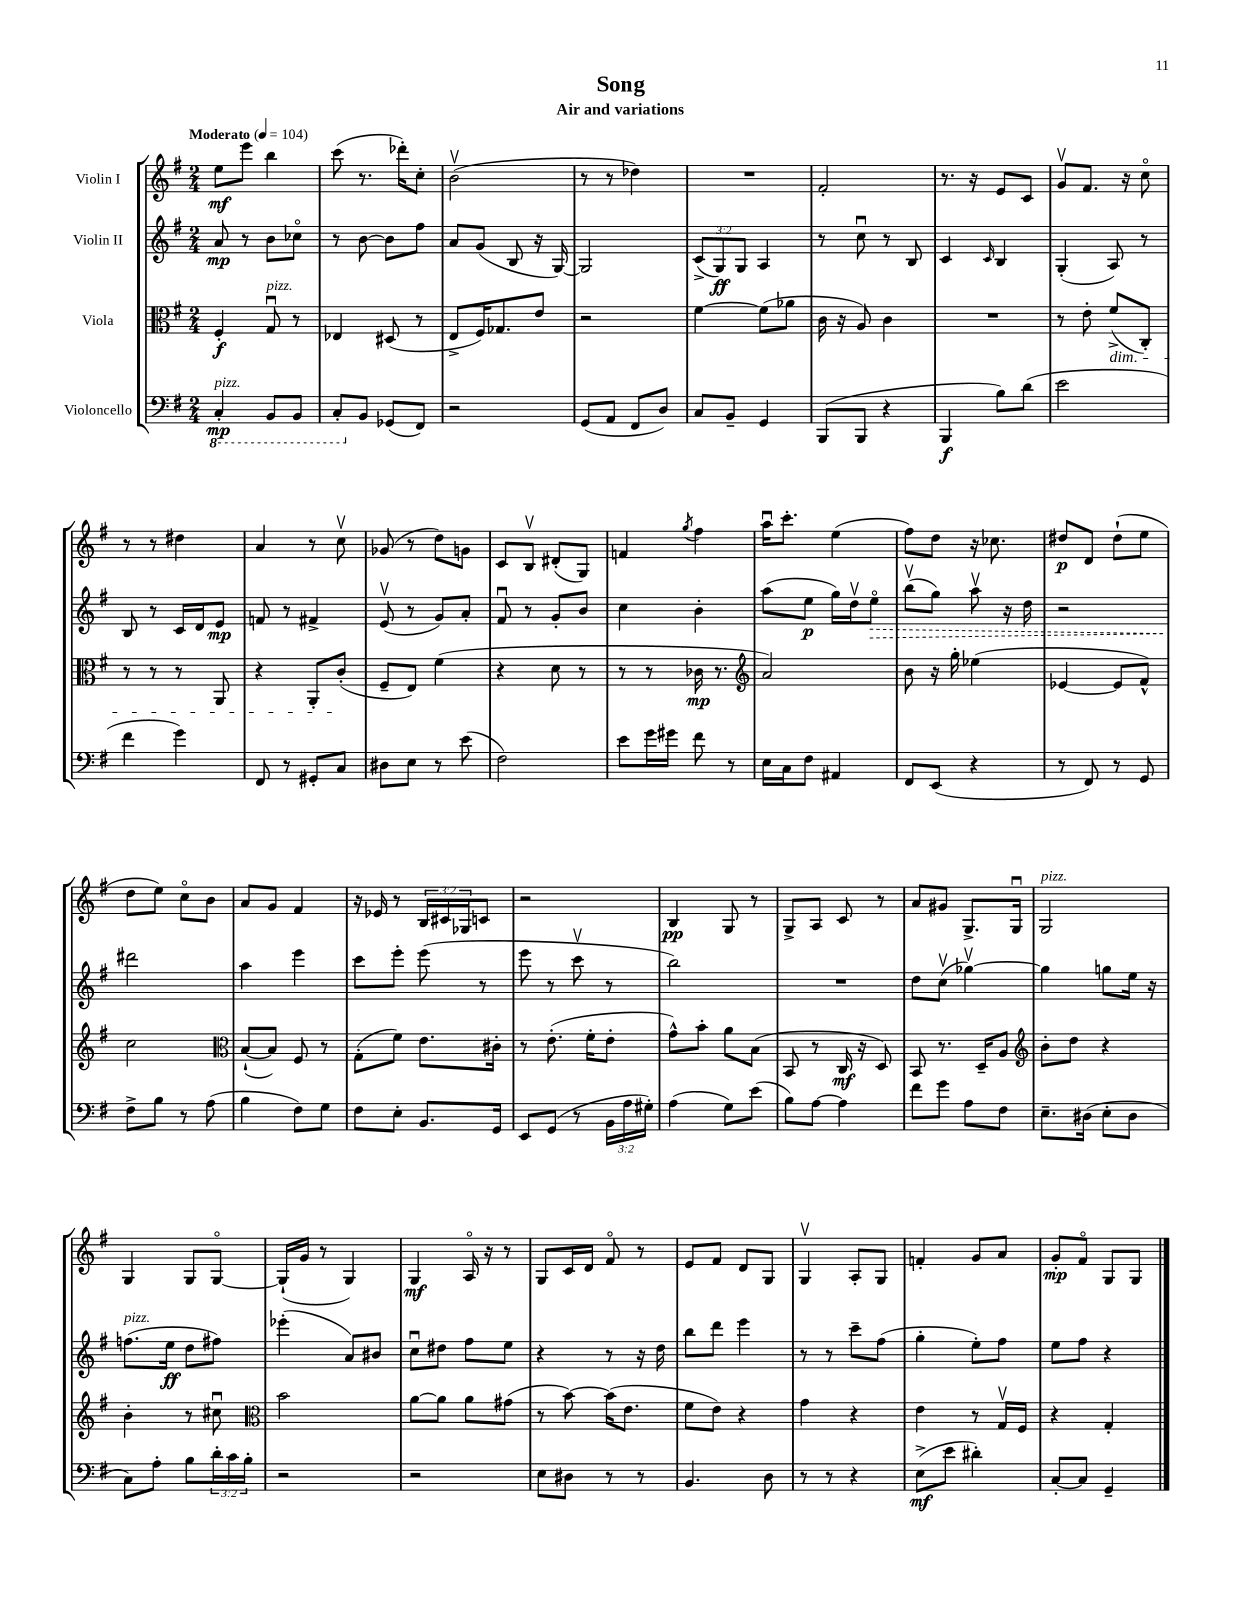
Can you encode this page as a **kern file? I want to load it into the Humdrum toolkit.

**kern	**kern	**kern	**kern
*staff4	*staff3	*staff2	*staff1
*clefF4	*clefC3	*clefG2	*clefG2
*k[f#]	*k[f#]	*k[f#]	*k[f#]
*M2/4	*M2/4	*M2/4	*M2/4
*MM104	*MM104	*MM104	*MM104
4CC'	4F#'	8a	8ee
.	.	8r	8eee
8BBB	8Gu	8b	4bb
8BBB	8r	8cc-o	.
=	=	=	=
8CC'	4E-	8r	(8ccc
8BB	.	[8b	8.r
(8GG-	(8D#	8b]	.
.	.	.	16ddd-')
8FF#)	8r	8ff#	8cc'
=	=	=	=
2r	8E^	8a	(2bv
.	16F#)	(8g	.
.	8.G-	.	.
.	.	8B	.
.	8e	16r	.
.	.	[16G)	.
=	=	=	=
(8GG	2r	2G]	8r
8AA	.	.	8r
8FF#	.	.	4dd-)
8D)	.	.	.
=	=	=	=
8C	[4f#	(12c^	2r
.	.	12G)	.
8BB~	.	.	.
.	.	12G	.
4GG	(8f#]	4A	.
.	8a-	.	.
=	=	=	=
(8BBB	16c	8r	2f#'
.	16r	.	.
8BBB	8A)	8ccu	.
4r	4c	8r	.
.	.	8B	.
=	=	=	=
4BBB	2r	4c	8.r
.	.	.	16r
.	.	16qqc	.
8B)	.	4B	8e
(8d	.	.	8c
=	=	=	=
2e	8r	(4G'	8gv
.	8e'	.	8.f#
.	(8f#^	8A)	.
.	.	.	16r
.	8C')	8r	8cco
=	=	=	=
4f#	8r	8B	8r
.	8r	8r	8r
4g)	8r	16c	4dd#
.	.	16d	.
.	8AA	8e	.
=	=	=	=
8FF#	4r	8f	4a
8r	.	8r	.
8GG#'	8AA'	4f#^	8r
8C	(8c'	.	8ccv
=	=	=	=
8D#	8F#~	(8ev	(8g-
8E	8E)	8r	8r
8r	(4f#	8g)	8dd)
(8e	.	8a'	8g
=	=	=	=
2F#)	4r	8f#u	8c
.	.	8r	8Bv
.	8d	8g'	(8d#'
.	8r	8b	8G)
=	=	=	=
8e	8r	4cc	4f
16g	8r	.	.
16g#	.	.	.
.	.	.	8qgg
8f#	16c-	4b'	4ff#
.	8.r	.	.
8r	.	.	.
=	=	=	=
*	*clefG2	*	*
16E	2a)	(8aa	16aau
16C	.	.	8.ccc'
8F#	.	8ee	.
4AA#	.	16gg)	(4ee
.	.	16ddv	.
.	.	8eeo	.
=	=	=	=
8FF#	8b	(8bbv	8ff#)
(8EE	16r	8gg)	8dd
.	16gg'	.	.
4r	(4ee-	8aav	16r
.	.	.	8.cc-
.	.	16r	.
.	.	16dd	.
=	=	=	=
8r	[4e-	2r	8dd#
8FF#)	.	.	8d
8r	8e-]	.	(8dd#`
8GG	8f#^^)	.	8ee
=	=	=	=
8F#^	2cc	2ddd#	8dd
8B	.	.	8ee)
8r	.	.	8cco
(8A	.	.	8b
=	=	=	=
*	*clefC3	*	*
4B	([8B`	4aa	8a
.	8B])	.	8g
8F#)	8F#	4eee	4f#
8G	8r	.	.
=	=	=	=
8F#	(8G'	8ccc	16r
.	.	.	16e-
8E'	8f#)	8eee'	8r
8.BB	8.e	(8eee	24B
.	.	.	24c#
.	.	.	24G-
.	.	8r	8c
16GG	16c#'	.	.
=	=	=	=
8EE	8r	8eee	2r
(8GG	(8.e'	8r	.
8r	.	8cccv	.
.	16f#'	.	.
24BB	8e'	8r	.
24A	.	.	.
24G#')	.	.	.
=	=	=	=
(4A	8g^^)	2bb)	4B
.	8b'	.	.
8G)	8a	.	8G
(8e	(8B	.	8r
=	=	=	=
8B)	8BB	2r	8G^
[8A	8r	.	8A
4A]	16C	.	8c
.	16r	.	.
.	8D)	.	8r
=	=	=	=
8f#	8BB	8dd	8a
8g	8.r	(8ccv	8g#
8A	.	[4gg-v)	8.G^
.	16D~	.	.
8F#	8A	.	.
.	.	.	16Gu
=	=	=	=
*	*clefG2	*	*
8.E~	8b'	4gg-]	2G
.	8dd	.	.
(16D#	.	.	.
8E'	4r	8gg	.
8D#	.	16ee	.
.	.	16r	.
=	=	=	=
8C)	4b'	(8.ff	4G
8A'	.	.	.
.	.	16ee	.
8B	8r	8dd	8G
24d'	8cc#u	8ff#)	[8Go
24c	.	.	.
24B'	.	.	.
=	=	=	=
*	*clefC3	*	*
2r	2b	(4eee-'	(16G`]
.	.	.	16g
.	.	.	8r
.	.	8a)	4G)
.	.	8b#	.
=	=	=	=
2r	[8a	8ccu	4G
.	8a]	8dd#	.
.	8a	8ff#	16Ao
.	.	.	16r
.	(8g#	8ee	8r
=	=	=	=
8E	8r	4r	8G
8D#	[8b)	.	16c
.	.	.	16d
8r	(16b]	8r	8f#o
.	8.e	.	.
8r	.	16r	8r
.	.	16dd	.
=	=	=	=
4.BB	8f#	8bb	8e
.	8e)	8ddd	8f#
.	4r	4eee	8d
8D	.	.	8G
=	=	=	=
8r	4g	8r	4Gv
8r	.	8r	.
4r	4r	8ccc~	8A'
.	.	(8ff#	8G
=	=	=	=
(8E^	4e	4gg'	4f'
8e	.	.	.
4d#')	8r	8ee')	8g
.	16Gv	8ff#	8a
.	16F#	.	.
=	=	=	=
[8C'	4r	8ee	8g'
8C]	.	8ff#	8f#o
4GG~	4G'	4r	8G
.	.	.	8G
==	==	==	==
*-	*-	*-	*-
